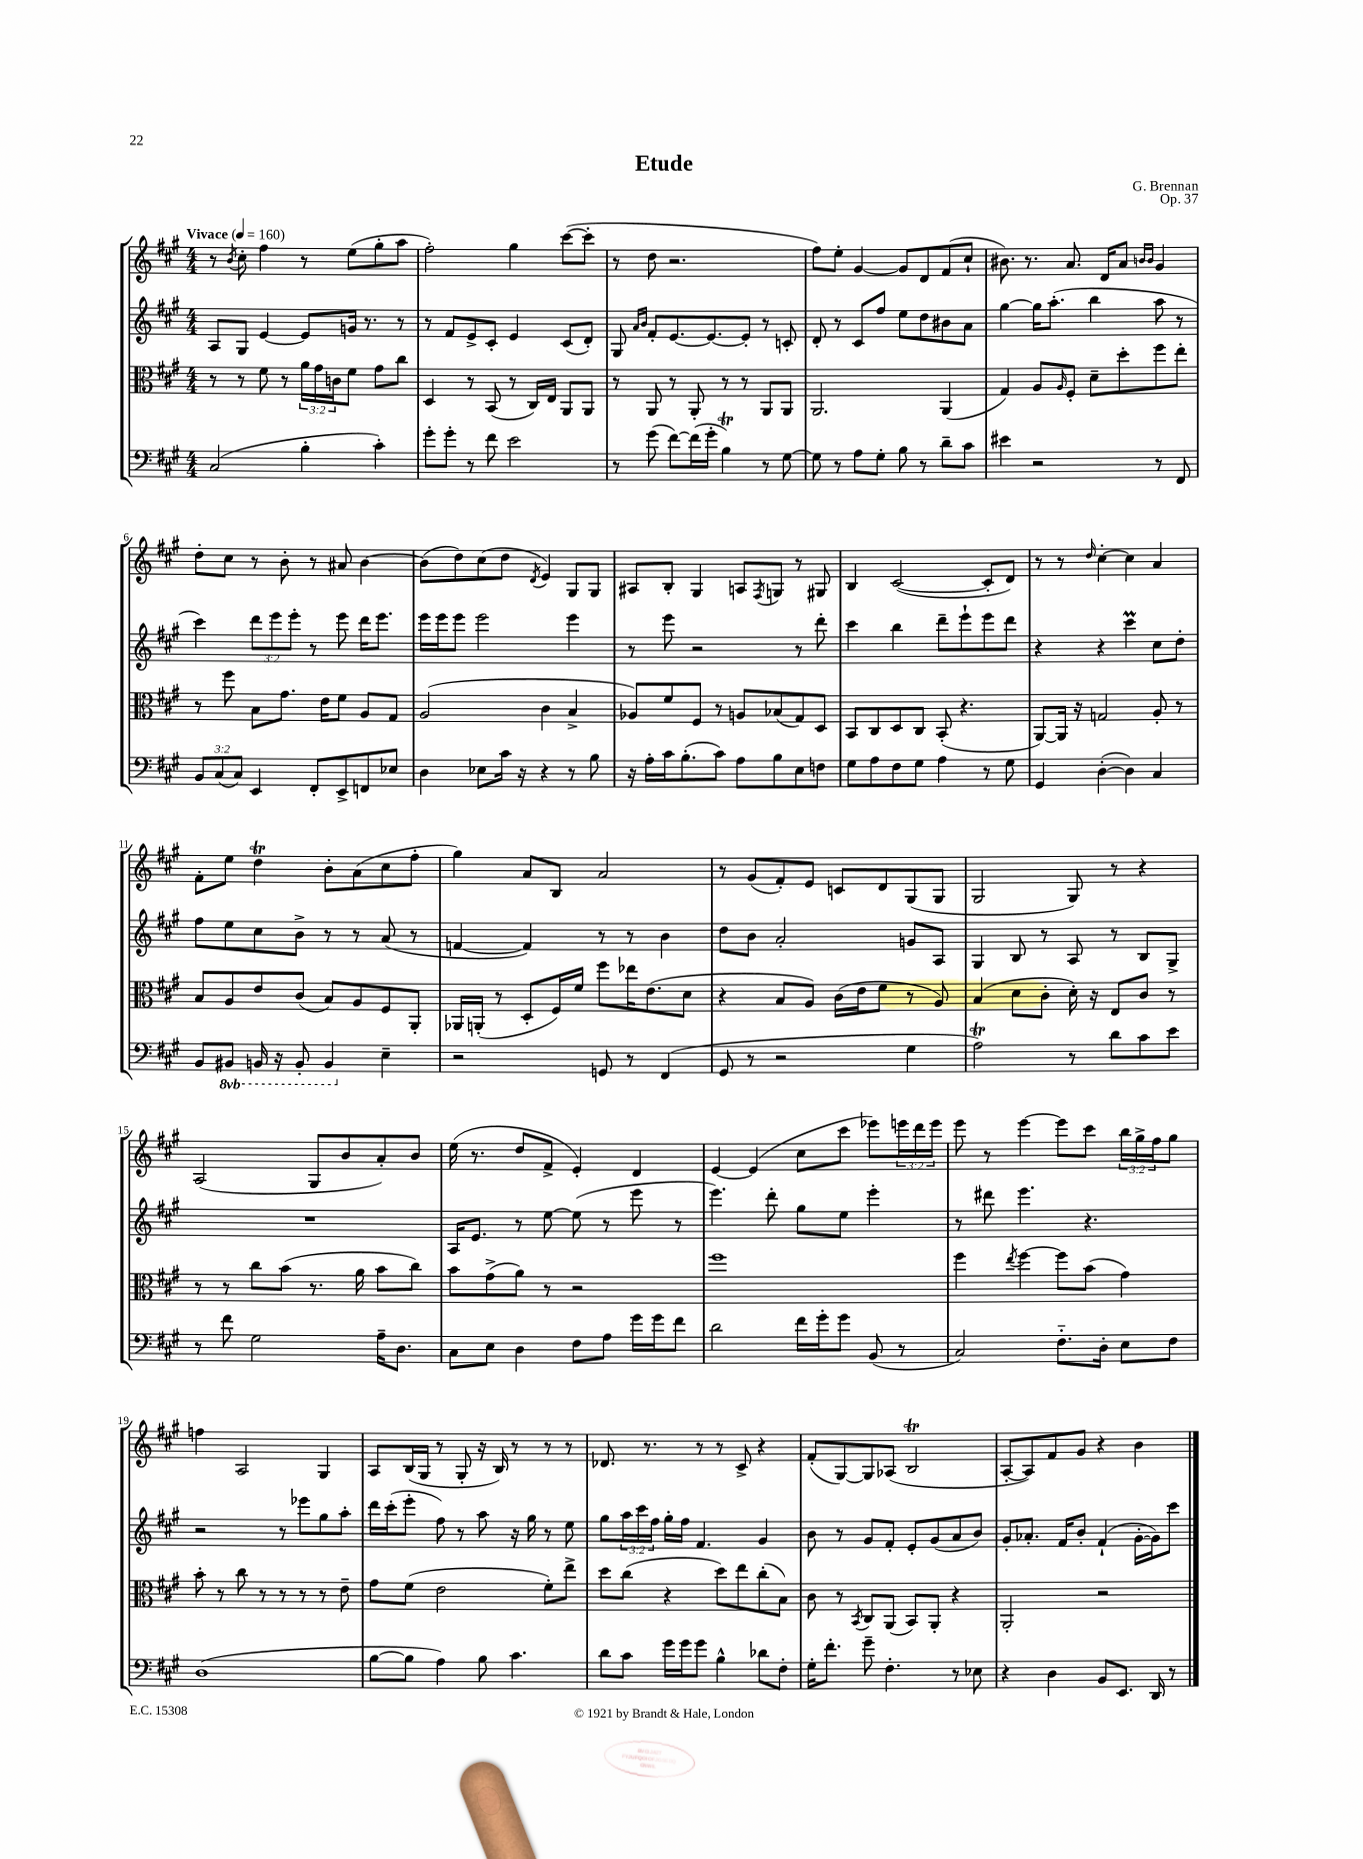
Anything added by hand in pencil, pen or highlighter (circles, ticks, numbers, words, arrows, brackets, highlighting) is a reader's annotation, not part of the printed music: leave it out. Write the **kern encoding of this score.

**kern	**kern	**kern	**kern
*staff4	*staff3	*staff2	*staff1
*clefF4	*clefC3	*clefG2	*clefG2
*k[f#c#g#]	*k[f#c#g#]	*k[f#c#g#]	*k[f#c#g#]
*M4/4	*M4/4	*M4/4	*M4/4
*MM160	*MM160	*MM160	*MM160
(2C#/	8r	8A/L	8r
.	.	.	8qb/
.	8r	8G#/J	8cc#'\
.	8f#\	[4e/	4ff#\
.	8r	.	.
4B'\	24a\LL	8e/]L	8r
.	24g#\	.	.
.	24c\J	.	.
.	8f#\J	16g/Jk	(8ee\L
.	.	8.r	.
4c#'\)	8g#\L	.	8gg#'\
.	8cc#\J	8r	8aa\J
=	=	=	=
8g#'\L	4D/	8r	2ff#'\)
8g#'\J	.	8f#/L	.
8r	8r	8e^/	.
8f#\	(8BB/	8c#'/J	.
2e\	8r	4e/	4gg#\
.	16C#/LL)	.	.
.	16E/JJ	.	.
.	8AA/L	(8c#/L	([8ccc#\L
.	8AA/J	8d'/J)	8ccc#'\]J
=	=	=	=
8r	8r	8G#/	8r
.	.	16qqa/LL	.
.	.	16qqb/JJ	.
(8g#\	8AA/	8f#'/L	8dd\
[8f#\L)	8r	[8.e/	2.r
(16f#\]L	8AA'/	.	.
16g#'\JJ	.	8.e/_	.
4B\)	8r	.	.
.	8r	8e'/]J	.
8r	8AA/L	8r	.
[8G#\	8AA/J	8c'/	.
=	=	=	=
8G#\]	2.AA/	8d'/	8ff#\L)
8r	.	8r	8ee'\J
8A\L	.	8c#/L	[4g#/
8G#'\J	.	8ff#/J	.
8B\	.	8ee\L	8g#/]L
8r	.	8dd\	8d/
8d~\L	(4AA/	8b#\	(8f#/
8c#\J	.	8a\J	8cc#`/J
=	=	=	=
4e#\	4G#/)	[4gg#\	8.b#\)
.	.	.	8.r
2r	8A/L	16gg#\]LK	.
.	.	(8.aa'\J	.
.	16qqA/	.	.
.	8F#'/J	.	8.a/
.	8d~\L	4bb\	.
.	.	.	16d/LK
.	8dd'\	.	8a/J
.	.	.	16qqb/LL
.	.	.	16qqb/JJ
8r	8ff#\	8aa\	4g#/
8FF#/	8ee'\J	8r	.
=	=	=	=
12BB/L	8r	4ccc#\)	8dd'\L
(12C#/	.	.	.
.	8ff#\	.	8cc#\J
12C#/J)	.	.	.
4EE/	8B\L	12ddd\L	8r
.	.	12eee\	.
.	8.g#\J	.	8b'\
.	.	12eee'\J	.
8FF#'/L	.	8r	8r
.	16e\LK	.	.
8EE^/	8f#\J	8eee\	8a#/
8FF/	8A/L	16ddd\LK	[4b\
.	.	8.eee\J	.
8E-/J	8G#/J	.	.
=	=	=	=
4D\	(2A/	16eee\LL	(8b\]L
.	.	16eee\J	.
.	.	8eee\J	8dd\)
8E-\L	.	2eee\	(8cc#\
16c#\Jk	.	.	8dd\J
16r	.	.	.
.	.	.	8qd/
4r	4c#\	.	4e/)
8r	4B^/	4eee\	8G#/L
8B\	.	.	8G#/J
=	=	=	=
16r	8A-/L)	8r	8A#/L
16A'\LL	.	.	.
16c#\J	8f#/	8eee\	8B'/J
(8.B'\	.	.	.
.	8F#/J	2r	4G#/
8c#\J)	8r	.	.
8A\L	8A/L	.	8A/L
.	.	.	8qF#/
8B\	(8B-/	.	8G/J
8E\	8G#/)	8r	8r
8F\J	8D/J	8ddd'\	8G#/
=	=	=	=
8G#\L	8BB/L	4ccc#\	4B/
8A\	8C#/	.	.
8F#\	8D/	4bb\	([2c#/
8G#\J	8C#/J	.	.
4A\	(8BB'/	8ddd~\L	.
.	4.r	8eee`\	.
8r	.	8eee\	8c#'/]L
8G#\	.	8ddd\J	8d/J)
=	=	=	=
4GG#/	[8AA/L)	4r	8r
.	16AA/]Jk	.	8r
.	16r	.	.
.	.	.	16qqdd/
([4D'\	2G/	4r	[4cc#'\
4D\])	.	4ccc#\	4cc#\]
4C#/	8A'/	8cc#\L	4a/
.	8r	8dd'\J	.
=	=	=	=
8BB/L	8B/L	8ff#\L	8f#'\L
8BBB#/J	8A/	8ee\	8ee\J
16BBB/	8e/	8cc#\	4dd\
16r	.	.	.
8BBB'/	(8c#/J	8b^\J	.
4BBB/	8B/L)	8r	8b'\L
.	8A/	8r	(8a\
4E~\	8F#/	(8a/	8cc#\
.	8AA'/J	8r	8ff#'\J
=	=	=	=
2r	16AA-/LL	[4f/	4gg#\)
.	(16AA'/JJ	.	.
.	8r	.	.
.	8D'/L	4f/])	8a/L
.	16F#/L)	.	8B/J
.	16f#/JJ	.	.
8GG/	8ff#\L	8r	2a/
8r	16ee-\K	8r	.
.	(8.e\	.	.
(4FF#/	.	4b\	.
.	8d\J	.	.
=	=	=	=
8GG#/	4r	8dd\L	8r
8r	.	8b\J	(8g#/L
2r	8B/L	2a'/	8f#'/)
.	8A/J)	.	8e/J
.	(16c#\LL	.	8c/L
.	16e\J	.	.
.	8f#\J	.	8d/
4G#\	8r	8g/L	(8G#/
.	8A/)	8A/J	8G#/J
=	=	=	=
2A\)	(4B/	4G#/	2G#/
.	8d\L	8B/	.
.	8c#'\J	8r	.
8r	16d'\)	8A/	8G#/)
.	16r	.	.
8d\L	8E/L	8r	8r
8c#\	8c#/J	8B/L	4r
8e\J	8r	8G#^/J	.
=	=	=	=
8r	8r	1r	(2A/
8f#\	8r	.	.
2G#\	8cc#\L	.	.
.	(8b\J	.	.
.	8.r	.	8G#/L
.	.	.	8b/
.	16a\	.	.
16A~\LK	8b\L	.	8a'/)
8.D\J	.	.	.
.	8cc#\J)	.	8b/J
=	=	=	=
8C#\L	8b\L	16A/LK	(16ee\
.	.	8.e/J	8.r
8E\J	(8g#^\	.	.
4D\	8a\J)	8r	8dd/L
.	8r	[8ee\	8f#^/J
8F#\L	2r	(8ee\]	4e'/)
8A\J	.	8r	.
16g#\LL	.	8eee\	4d/
16g#\J	.	.	.
8f#\J	.	8r	.
=	=	=	=
2d\	1ff#	4.eee\)	[4e/
.	.	.	(4e/]
.	.	8ddd'\	.
16f#\LL	.	8gg#\L	8cc#\L
16g#'\J	.	.	.
8g#\J	.	8ee\J	8ccc#\J
(8BB/	.	4eee'\	8eee-\L)
8r	.	.	24eee\L
.	.	.	24ddd\
.	.	.	24eee\JJ
=	=	=	=
2C#/)	4ff#\	8r	8eee\
.	.	8ddd#\	8r
.	8qee/	.	.
.	[4ff#\	4.eee\	[4eee\
8.F#'~\L	8ff#\]L	.	8eee\]L
.	(8b\J	4.r	8ccc#\J
16D'\Jk	.	.	.
8E\L	4g#\)	.	24bb\LL
.	.	.	24gg#^\
.	.	.	24ff#\J
8F#\J	.	.	8gg#\J
=	=	=	=
(1D	8b'\	2r	4ff\
.	8r	.	.
.	8cc#\	.	2A/
.	8r	.	.
.	8r	8r	.
.	8r	8eee-\L	.
.	8r	8gg#\	4G#/
.	8e~\	8aa'\J	.
=	=	=	=
[8B\L	8g#\L	16ddd\LL	8A/L
.	.	(16ccc#'\J	.
8B\]J	(8f#\J	8eee'\J	(16B/L
.	.	.	16G#/JJ
4A\)	2e\	8ff#\)	8r
.	.	8r	8G#'/
8B\	.	8aa\	16r
.	.	.	16B/)
4.c#\	.	16r	8r
.	.	16gg#\	.
.	8f#'\L)	8r	8r
.	8ee^\J	8ee\	8r
=	=	=	=
8d\L	8dd\L	8gg#\L	8.d-/
8c#\J	(8cc#\J	24aa\L	.
.	.	24ccc#\	.
.	.	.	8.r
.	.	24ff#\JJ	.
16g#\LL	4r	16gg#'\LL	.
16g#\J	.	16ff#\JJ	.
8g#\J	.	4.f#/	8r
4B^^\	8dd\L)	.	8r
.	8ee\	.	8c#^/
8d-\L	(8cc#'\	4g#/	4r
8F#'\J	8B\J)	.	.
=	=	=	=
16G#'\LK	8c#\	8b\	(8f#'/L
8.f#'\J	.	.	.
.	8r	8r	[8G#/)
.	8qBB/	.	.
8g#~\	8C#/L	8g#/L	8G#/]
4.F#'\	(8AA/J	8f#'/J	(8A-/J
.	8BB/L)	8e'/L	2B/
.	8AA'/J	(8g#/	.
8r	4r	8a/	.
8E-\	.	8b/J)	.
=	=	=	=
4r	2AA'/	8g#'/L	[8A'/L
.	.	8.a-'/J	8A/])
4D\	.	.	8f#/
.	.	16f#/LK	.
.	.	8b'/J	8g#/J
8BB/L	2r	(4f#`/	4r
8.EE/J	.	.	.
.	.	[16g#'\LL	4b\
16DD/	.	16g#\]J)	.
8r	.	8ccc#\J	.
==	==	==	==
*-	*-	*-	*-
